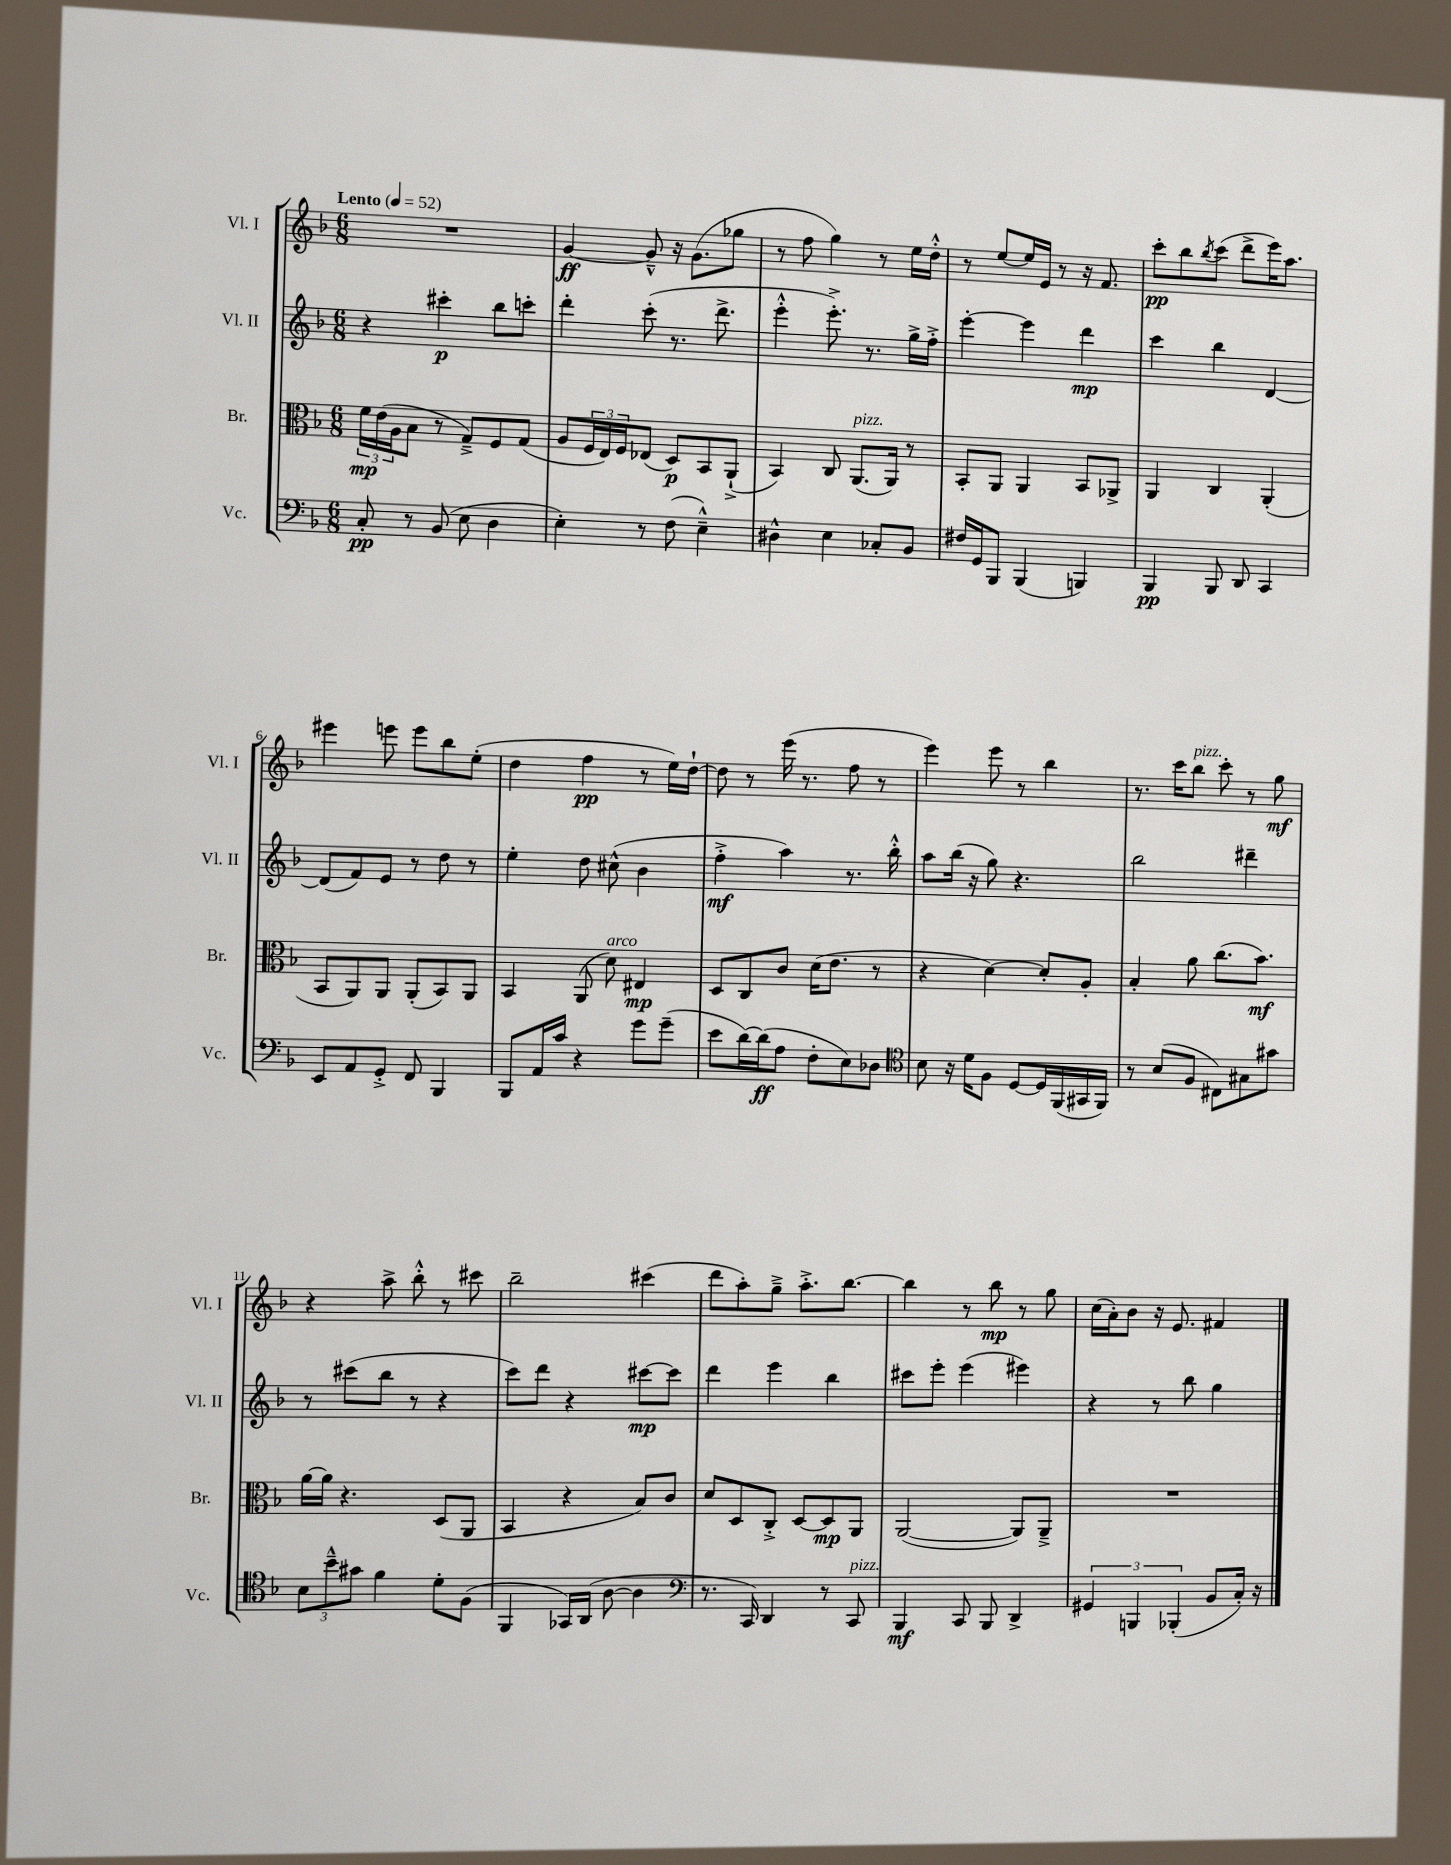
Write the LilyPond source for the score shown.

<<
\new StaffGroup <<
\new Staff = "s0" \with { instrumentName = "Vl. I" shortInstrumentName = "Vl. I" } {
    \clef treble \key f \major \numericTimeSignature \time 6/8 \tempo "Lento" 4 = 52
    R2. |
    g'4~\ff g'8---^ r16 g'8.( ges''8 |
    r8 f''8 g''4) r8 e''16 d''16-.-^ |
    r8 e''8~ e''16 e'16 r8 r16 f'8. |
    c'''8-.\pp bes''8 \acciaccatura { bes''8 } c'''8( d'''8-> e'''16) a''8. |
    eis'''4 e'''8 e'''8 bes''8 e''8-.( |
    d''4 f''4\pp r8 e''16) d''16~-! |
    d''8 r8 e'''16( r8. f''8 r8 |
    e'''4) e'''8 r8 bes''4 |
    r8. c'''16 bes''8^\markup { \italic "pizz." } c'''8-. r8 g''8\mf |
    r4 a''8-> bes''8-.-^ r8 cis'''8 |
    bes''2-- cis'''4( |
    d'''8 a''8-.) g''8---> a''8.-.-> bes''8.~ |
    bes''4 r8 bes''8\mp r8 g''8 |
    c''16( a'16-.) bes'8 r16 e'8. fis'4 \bar "|." |
}
\new Staff = "s1" \with { instrumentName = "Vl. II" shortInstrumentName = "Vl. II" } {
    \clef treble \key f \major \numericTimeSignature \time 6/8
    r4 cis'''4-.\p bes''8 c'''8-. |
    d'''4-. c'''8-.( r8. d'''8.-> |
    e'''4-.-^ e'''8.-.->) r8. g''16-> f''16-.-> |
    e'''4~-. e'''4 d'''4\mp |
    c'''4 bes''4 d'4~ |
    d'8( f'8) e'8 r8 d''8 r8 |
    e''4-. d''8 cis''8-^( bes'4 |
    f''4-.->\mf a''4) r8. bes''16-.-^ |
    a''8 bes''16( r16 g''8) r4. |
    bes''2 dis'''4-- |
    r8 cis'''8( bes''8 r8 r4 |
    c'''8) d'''8 r4 cis'''8~\mp cis'''8 |
    d'''4 e'''4 bes''4 |
    cis'''8 e'''8-. e'''4( eis'''4) |
    r4 r8 bes''8 g''4 \bar "|." |
}
\new Staff = "s2" \with { instrumentName = "Br." shortInstrumentName = "Br." } {
    \clef alto \key f \major \numericTimeSignature \time 6/8
    \tuplet 3/2 { f'16\mp e'16( a16 } bes8 r8 g8--->) f8 g8( |
    a8 \tuplet 3/2 { f16 e16) f16 } ees8( d8\p) bes,8 a,8-!->( |
    bes,4) c8 a,8.^\markup { \italic "pizz." }( a,16) r8 |
    bes,8-. a,8 a,4 bes,8 aes,8-> |
    a,4 c4 a,4-.( |
    bes,8 a,8) a,8 a,8-.( bes,8) a,8 |
    bes,4 a,8( d'8^\markup { \italic "arco" }) eis4\mp |
    d8 c8 c'8 d'16( e'8. r8 |
    r4 d'4~) d'8-. a8-. |
    bes4-. a'8 c''8.( bes'8.\mf) |
    a'16~ a'16 r4. d8( a,8 |
    bes,4 r4 bes8) c'8 |
    d'8 d8 c8-.-> d8~ d8\mp a,8 |
    a,2~( a,8) a,8---> |
    R2. \bar "|." |
}
\new Staff = "s3" \with { instrumentName = "Vc." shortInstrumentName = "Vc." } {
    \clef bass \key f \major \numericTimeSignature \time 6/8
    c8-.\pp r8 bes,8( e8 d4 |
    e4-.) r8 f8( e4---^) |
    dis4-^ e4 ces8-. bes,8 |
    fis16 g,16 bes,,8 bes,,4( b,,4) |
    bes,,4\pp bes,,8 d,8 c,4 |
    e,8 a,8 g,8-.-> f,8 bes,,4 |
    bes,,8 a,16 c'16 r4 g'8 g'8--( |
    e'8 d'16~) d'16\ff( a8 f8-. e8) des8 |
    \clef tenor bes8 r16 d'16 f8 d8~ d16 f,16( gis,16 f,16) |
    r8 bes8( f8 cis8) gis8 gis'8 |
    \tuplet 3/2 { bes8 bes'8---^ gis'8 } f'4 d'8-. f8( |
    f,4 ges,16) a,16( a8~ a4 |
    \clef bass r8. c,16) d,4 r8 c,8^\markup { \italic "pizz." } |
    bes,,4\mf c,8 bes,,8 d,4-> |
    \tuplet 3/2 { gis,4 b,,4 bes,,4-.( } bes,8 c16-.) r16 \bar "|." |
}
>>
>>
